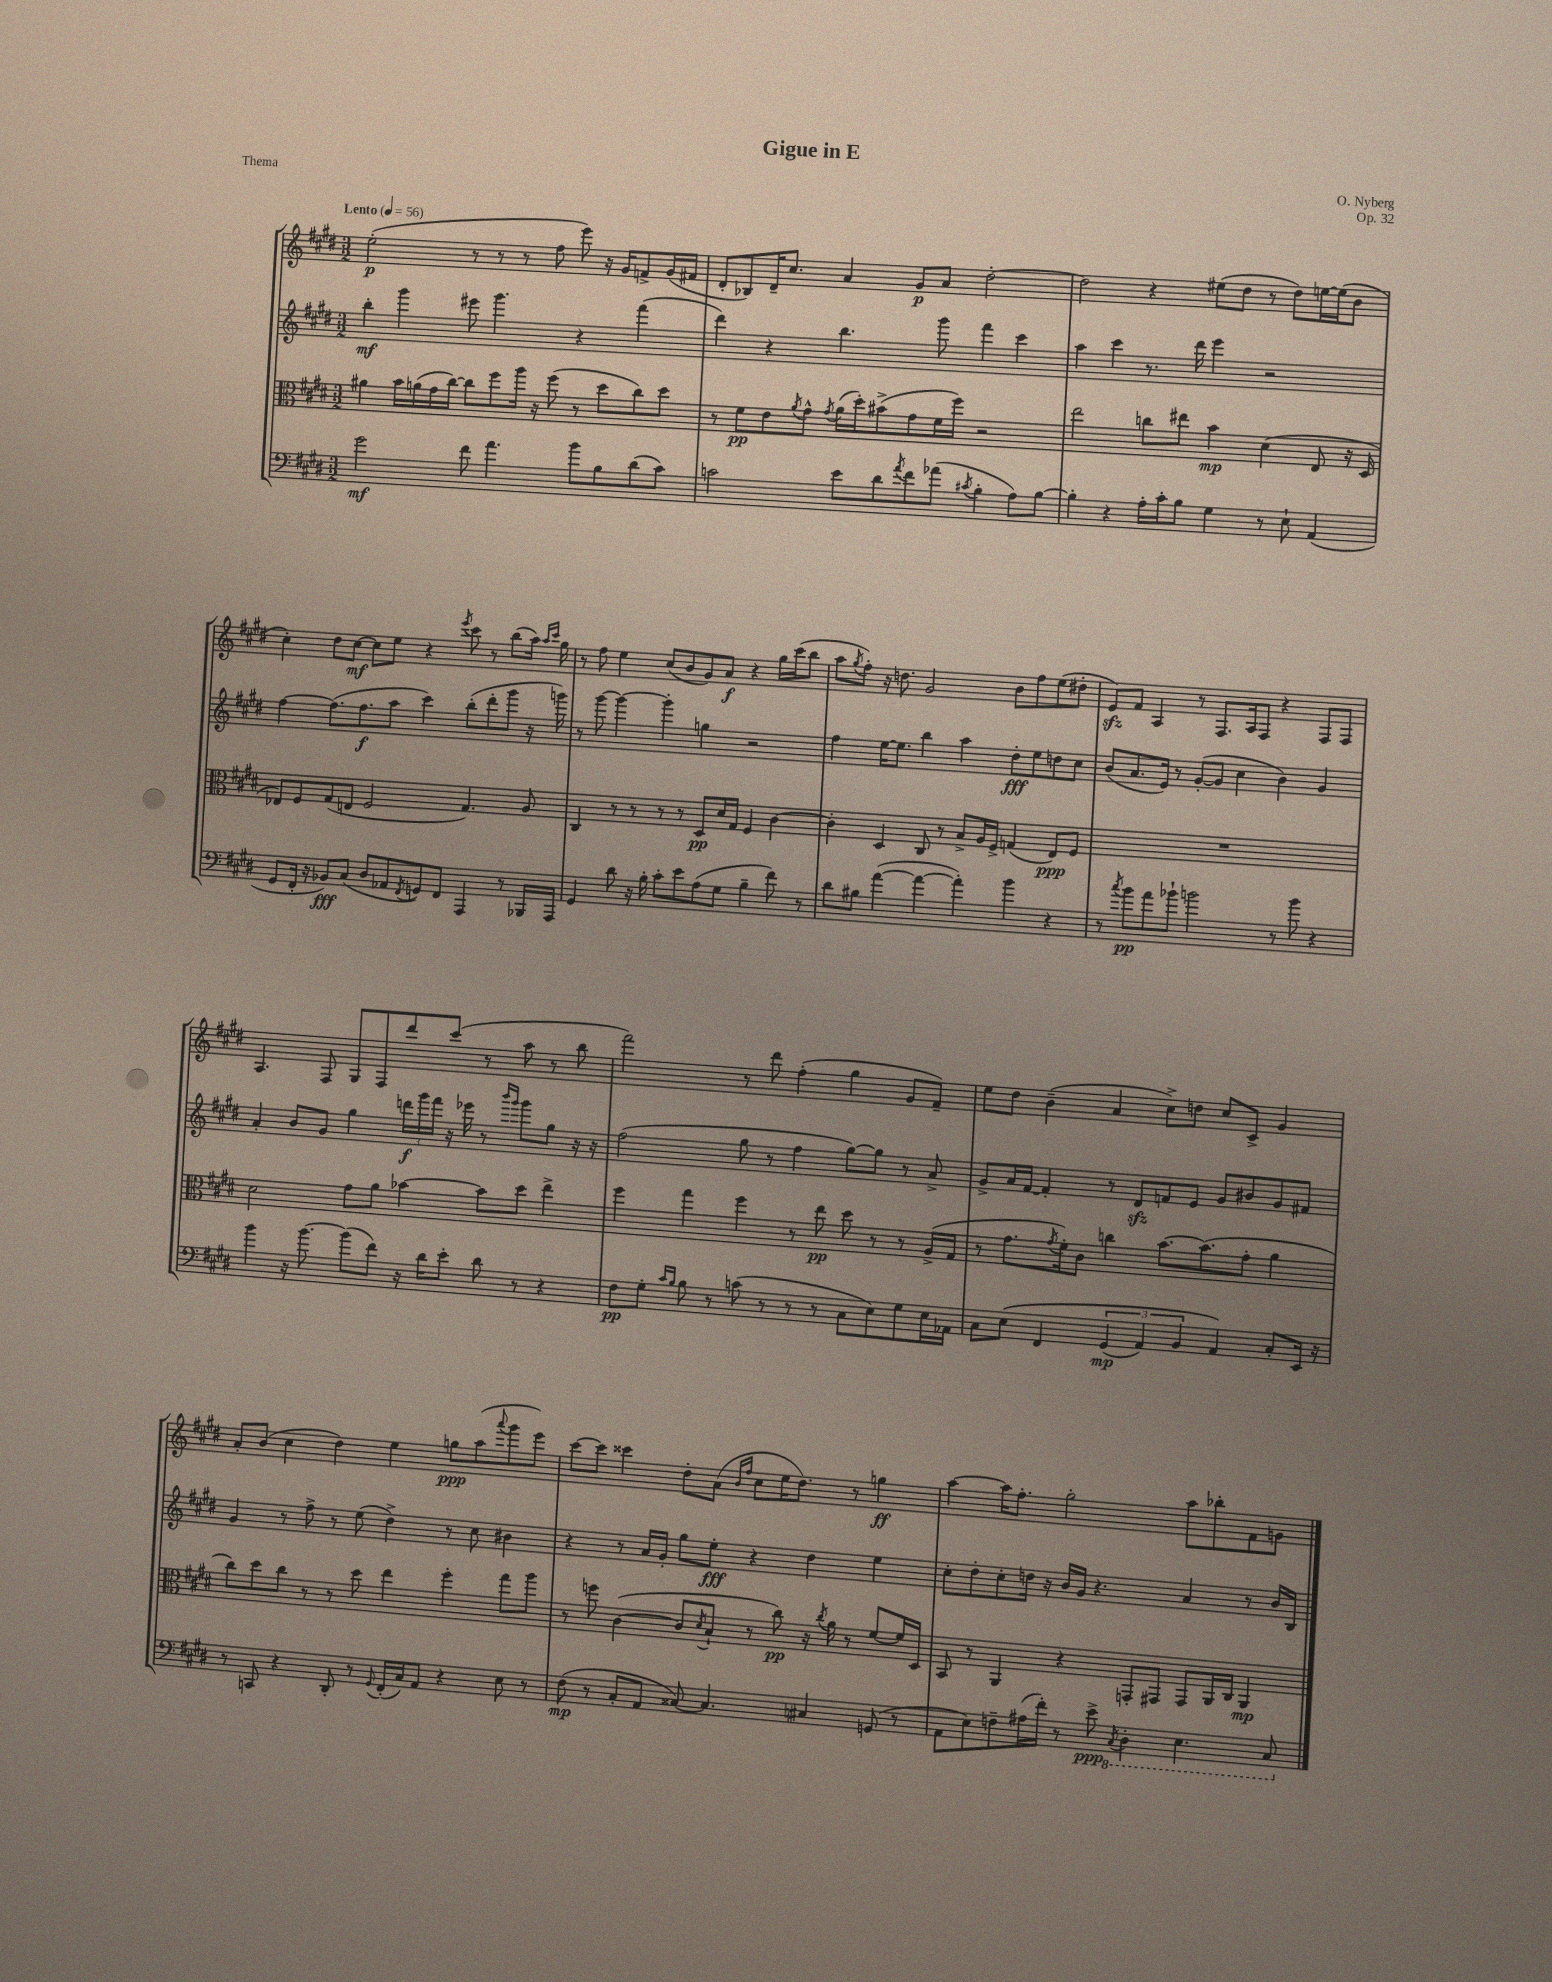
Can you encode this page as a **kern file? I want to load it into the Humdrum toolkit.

**kern	**kern	**kern	**kern
*staff4	*staff3	*staff2	*staff1
*clefF4	*clefC3	*clefG2	*clefG2
*k[f#c#g#d#]	*k[f#c#g#d#]	*k[f#c#g#d#]	*k[f#c#g#d#]
*M3/2	*M3/2	*M3/2	*M3/2
*MM56	*MM56	*MM56	*MM56
2g#	4a#	4bb'	(2ee'
.	16b	4ggg#	.
.	(16a	.	.
.	16g#	.	.
.	[16cc#)	.	.
8f#	8cc#]	8eee#	8r
4.a	8ff#	4.ggg#	8r
.	16aa	.	8r
.	16r	.	.
.	(8ff#	.	8ff#
8b	8r	4r	8eee)
8B	8dd#	.	16r
.	.	.	16g#
(8d#	8cc#)	(4fff#	8f^
8c#)	8dd#	.	(16g#
.	.	.	16f#
=	=	=	=
2c	8r	4ddd#)	8d#'
.	8f#	.	8B-)
.	8e	4r	16d#~
.	.	.	8.cc#
.	8qa	.	.
.	8g#^^	.	.
.	8qg#	.	.
8e	(16a	4.bb	4a
.	16dd#')	.	.
8d#	(8b#^	.	.
8qa	.	.	.
8f#	8g#	.	8g#
(8a-	16f#	8ggg#	8a
.	16ff#)	.	.
8qc#	.	.	.
4B'	2r	4fff#	[2dd#'
8A)	.	4ccc#	.
[8B	.	.	.
=	=	=	=
4B']	2ee	4aa	2dd#]
4r	.	4ccc#	.
16A'	8cc	8.r	4r
16c#'	.	.	.
8B	8ee#	.	.
.	.	16ddd#	.
4G#	4b	4eee	(8ee#
.	.	.	8dd#
8r	(4d#	2r	8r
8E`	.	.	8dd#)
(4AA	8E	.	[16ee
.	.	.	(16ee]
.	16r	.	8b
.	16D#	.	.
=	=	=	=
8GG#	8E-)	[4ff#	4cc#')
16FF#'	8F#	.	.
16r	.	.	.
8BB-)	(8G#	(8.ff#]	8dd#
(8C#	8E	.	[8cc#
.	.	8.ff#	.
8D#	2F#	.	8cc#]
8AA-	.	8aa	8ee
8qFF#	.	.	.
8GG)	.	4ccc#)	4r
8FF#	.	.	.
.	.	.	8qeee
4AAA	4.G#)	(8bb'	8ccc#
.	.	8ddd#'	8r
8r	.	8ggg#	(8bb
16BBB-	8A	16r	16aa)
.	.	.	16qqaa
.	.	.	16qqccc#
16AAA	.	16ggg)	16gg#
=	=	=	=
4GG#	4C#	8r	8r
.	.	[8ggg#	8ff#
8d#	8r	4ggg#_	4ee
16r	8r	.	.
16B'	.	.	.
8c#'	8r	4ggg#']	(8cc#
8e	8r	.	8b
(8A	8D#	4gg	8g#)
8G#	16d#	.	8a
.	16G#	.	.
4B~	4F#	2r	4r
8f#)	[4c#	.	16gg#
.	.	.	(16ccc#
8r	.	.	8bb
=	=	=	=
8d#	4c#']	4ff#	8aa
.	.	.	8qgg#
8B#	.	.	8ff#')
([4a	4D#	[16ee	16r
.	.	8.ee]	8.dd
4a_	8C#	4bb	2g#
.	8r	.	.
4a'])	8B^	4aa	.
.	16A	.	.
.	16F#^	.	.
4b	(4G	8dd#'	8b
.	.	8ee	8ff#
4r	8E)	8dd	(8ee
.	8F#	8cc#	8dd#'
=	=	=	=
8r	1.r	(8b	8e)
8qcc#	.	.	.
8b	.	8.a	8f#
8a	.	.	4A
.	.	16e)	.
8b-`	.	8r	.
2b	.	([8g#'	8r
.	.	8g#]	8.F#
.	.	4cc#	.
.	.	.	16A
.	.	.	8F#
8r	.	4b)	4r
8b	.	.	.
4r	.	4g#	8F#
.	.	.	8F#
=	=	=	=
4b	2d#	4a'	4.A
16r	.	8b	.
[8.b	.	.	.
.	.	8g#	8F#
(8b]	8g#	4gg#	8G#
8f#)	8a	.	8F#
16r	[4b-	24ddd	8ddd#
.	.	24ggg#	.
16d#	.	.	.
.	.	24fff#	.
8e'	.	16r	(8ccc#
.	.	16eee-	.
8d#	8b-]	8r	8r
.	.	16qqbbb	.
.	.	16qqggg#	.
8r	8dd#	8ggg#	8aa
4r	4ee^	8gg#	8r
.	.	16r	8bb
.	.	16r	.
=	=	=	=
8F#	4ff#	(2ff#	2fff#)
8G#'	.	.	.
16qqc#	.	.	.
16qqB	.	.	.
8B	4gg#	.	.
8r	.	.	.
(8c	4ff#	8gg#	8r
8r	.	8r	8ddd#
8r	8r	4ff#	(4ff#'
8r	8ee	.	.
8C#	8dd#	[8gg#)	4gg#
8E)	8r	8gg#]	.
8G#	8r	8r	8g#
16E	(16A^	8a^	8f#~)
16AA-	16G#	.	.
=	=	=	=
8C#	8r	8g#^	8ee
&(8E	8.g#	16a	8dd#
.	.	[16f#	.
4FF#	.	4f#']	(4b~
.	8qg#	.	.
.	16f#')	.	.
.	8c#	.	.
(6GG#	4cc	8r	4a
.	.	8d#	.
6AA)	.	.	.
.	[8.b	8f	8cc#^)
6BB	.	.	.
.	.	8e	8dd
.	(8.b]	.	.
4AA&)	.	8g#	8cc#
.	8g#'	8b#	8c#^
8C#'	4a	8g#	4g#
16EE	.	8f#	.
16r	.	.	.
=	=	=	=
8r	8cc#)	4g#	8a'
8CC	8dd#	.	(8b
4r	8cc#	8r	4cc#
.	8r	8ff#^	.
8DD#'	8r	8r	4dd#)
8r	8dd#	(8ee	.
8qqGG#	.	.	.
(16FF#'	4ee	4dd#^)	4ee
16C#)	.	.	.
8AA	.	.	.
4r	4ff#'	8r	8gg
.	.	8cc#	(8aa
.	.	.	8qqaaa
8E	8gg#	4b#	8ggg#
8r	8aa	.	8eee)
=	=	=	=
(8F#	8r	4r	[8ccc#
8r	8ff	.	8ccc#]
8C#'	([4c#	8r	4ccc##
8AA	.	16a	.
.	.	16g#'	.
[8C##)	8c#]	8gg#	8dd#'
.	8qd#	.	.
4.C##]	8B`	8ee'	(8a
.	.	.	16qqb
.	.	.	16qqff#
.	8r	4r	8cc#
.	8cc#)	.	16ee
.	.	.	8.dd#)
4C#	16r	4dd#	.
.	8qcc#	.	.
.	16a	.	.
.	8r	.	8r
(8GG	[8f#	4ee	4gg
8r	16f#]	.	.
.	16D#	.	.
=	=	=	=
8AA	8BB	8cc#'	[4aa
8E)	8r	8dd#'	.
8F~	4AA	8cc#'	16aa]
.	.	.	8.ff#'
(16A#	.	16dd	.
16f#')	.	16r	.
8r	4r	16b	2gg#'
.	.	16g#	.
8e^	.	4.r	.
8qCC#	.	.	.
4DD#'	8GG'	.	.
.	8GG#	.	.
4.EE	8GG#	4a	8aa
.	16AA	.	8bb-'
.	16C#	.	.
.	4AA	8r	8f#
8CC#	.	16b	8g
.	.	16B	.
==	==	==	==
*-	*-	*-	*-
